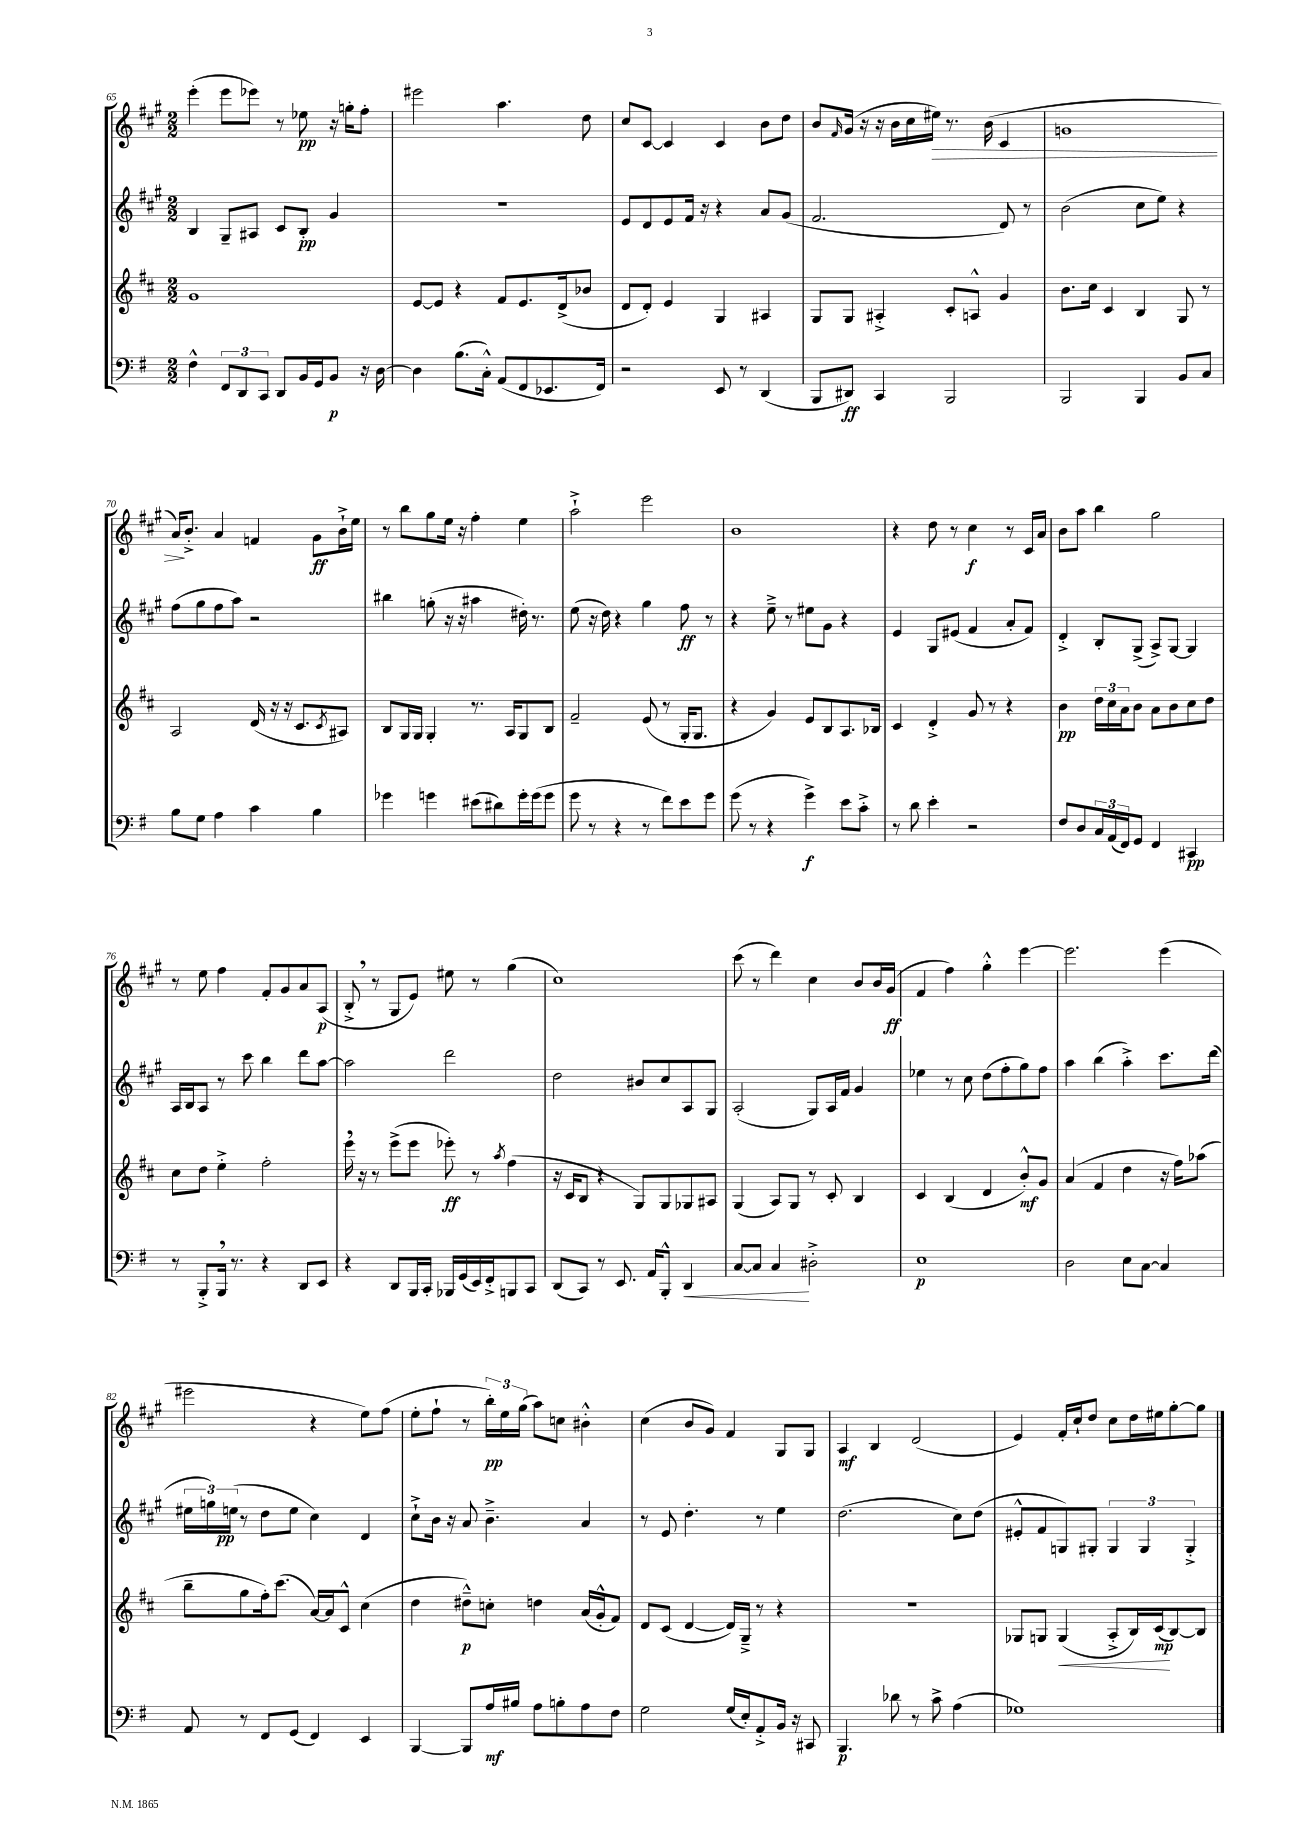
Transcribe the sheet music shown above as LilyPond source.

<<
\new StaffGroup <<
\new Staff = "s0" {
    \clef treble \key a \major \numericTimeSignature \time 2/2
    e'''4-.( e'''8 ees'''8) r8 ees''8\pp r16 g''16-. fis''8-. |
    eis'''2 a''4. d''8 |
    cis''8 cis'8~ cis'4 cis'4 b'8 d''8 |
    b'8 \grace { fis'16 } gis'16( r16 r16 b'16 cis''16 eis''16\>) r8. b'16( cis'4 |
    g'1 |
    a'16\!) b'8.-.-> a'4 f'4 gis'8\ff b'16-!-> e''16 |
    r8 b''8 gis''8 e''16 r16 fis''4-. e''4 |
    a''2-!-> e'''2 |
    b'1 |
    r4 d''8 r8 cis''4\f r8 cis'16 a'16 |
    b'8 a''8 b''4 gis''2 |
    r8 e''8 fis''4 fis'8-. gis'8 a'8 a8\p( |
    b8-.-> \breathe r8 gis8 e'8) eis''8 r8 gis''4( |
    cis''1) |
    cis'''8( r8 d'''4) cis''4 b'8 b'16 gis'16\ff( |
    fis'4 fis''4) gis''4-.-^ e'''4~ |
    e'''2. e'''4( |
    eis'''2 r4 e''8) fis''8( |
    e''8-. fis''8-! r8 \tuplet 3/2 { b''16-.\pp) e''16 gis''16( } a''8) c''8 bis'4-.-^ |
    cis''4( b'8 gis'8) fis'4 gis8 gis8 |
    a4\mf b4 d'2( |
    e'4) fis'16-. cis''16-! d''8 cis''8 d''16 eis''16 gis''8~-. gis''8 \bar "|." |
}
\new Staff = "s1" {
    \clef treble \key a \major \numericTimeSignature \time 2/2
    b4 gis8-- ais8 cis'8 b8-.\pp gis'4 |
    r1 |
    e'8 d'8 e'8 fis'16 r16 r4 a'8 gis'8( |
    fis'2. d'8) r8 |
    b'2( cis''8 e''8) r4 |
    fis''8( gis''8 fis''8 a''8) r2 |
    bis''4 g''8-.( r16 r16 ais''4 dis''16-.) r8. |
    e''8( r16 d''16) r4 gis''4 fis''8\ff r8 |
    r4 e''8---> r8 eis''8 gis'8 r4 |
    e'4 gis8 eis'8( fis'4 a'8-. fis'8) |
    d'4-.-> b8-. gis8->( a8->) gis8~ gis4 |
    a16 b16 a8 r8 cis'''8 b''4 d'''8 a''8~ |
    a''2 d'''2 |
    d''2 bis'8 cis''8 a8 gis8 |
    a2-.( gis8) a16 fis'16 gis'4 |
    ees''4 r8 cis''8 d''8( fis''8-. gis''8) fis''8 |
    a''4 b''4( a''4-.->) cis'''8. d'''16( |
    \tuplet 3/2 { eis''16 g''16) e''16\pp( } r8 d''8 e''8 cis''4) d'4 |
    cis''8-!-> b'16 r16 a'8 b'4.---> a'4 |
    r8 e'8 d''4.-. r8 e''4 |
    d''2.( cis''8) d''8( |
    eis'8-.-^ fis'8 g8) gis8-. \tuplet 3/2 { gis4 gis4 gis4-.-> } \bar "|." |
}
\new Staff = "s2" {
    \clef treble \key d \major \numericTimeSignature \time 2/2
    g'1 |
    e'8~ e'8 r4 fis'8 e'8. d'16->( bes'8 |
    d'8 d'8-.) e'4 g4 ais4 |
    g8 g8 ais4-.-> cis'8-. a8-^ g'4 |
    b'8. cis''16 cis'4 b4 g8 r8 |
    a2 d'16( r16 r16 cis'8. \acciaccatura { cis'8 } ais8) |
    b8 g16 g16 g4-. r8. a16 g8 b8 |
    fis'2-- e'8( r8 g16-. g8. |
    r4 g'4) e'8 b8 a8. bes16 |
    cis'4 d'4-.-> g'8 r8 r4 |
    b'4\pp \tuplet 3/2 { d''16 cis''16 a'16 } b'8 a'8 b'8 cis''8 d''8 |
    cis''8 d''8 e''4-.-> fis''2-. |
    e'''16 \breathe r16 r8 e'''8->( e'''8 ees'''8-.\ff) r8 \acciaccatura { a''8 } fis''4( |
    r16 cis'16 b8 r4 g8) g8 ges8 ais8 |
    g4( a8) g8 r8 cis'8-. b4 |
    cis'4 b4( d'4 b'8-.-^\mf) g'8 |
    a'4( fis'4 d''4 r16 fis''16) aes''8( |
    b''8-- g''8 fis''16-.) cis'''8.( a'16~) a'16 cis'8-^ cis''4( |
    d''4 dis''8---^\p) c''8-. d''4 a'16( g'16-.-^ fis'8) |
    d'8 cis'8( d'4~ d'16) g16---> r8 r4 |
    R1 |
    ges8 g8 g4\<( a8-.-> b16) cis'16\mp\!( b8~) b8 \bar "|." |
}
\new Staff = "s3" {
    \clef bass \key g \major \numericTimeSignature \time 2/2
    fis4-^ \tuplet 3/2 { fis,8 d,8 c,8 } d,8 b,16 g,16 b,8\p r16 d16~ |
    d4 b8.( c16-.-^) a,8( fis,8 ees,8. fis,16) |
    r2 e,8 r8 d,4( |
    b,,8 dis,8\ff) c,4 b,,2 |
    b,,2 b,,4 b,8 c8 |
    b8 g8 a4 c'4 b4 |
    ges'4 g'4 eis'8( dis'8) g'16-. g'16( g'8 |
    g'8 r8 r4 r8 fis'8) e'8 g'8 |
    g'8( r8 r4 g'4->\f) e'8 c'8-.-> |
    r8 d'8 e'4-. r2 |
    fis8 d8 \tuplet 3/2 { c16 a,16( fis,16) } g,8 fis,4 cis,4\pp |
    r8 b,,8-.-> b,,16 \breathe r8. r4 d,8 e,8 |
    r4 d,8 b,,16 c,16-. bes,,16 g,16( e,16) fis,16-.-> b,,8 c,8 |
    d,8( c,8) r8 e,8. a,16 b,,8-.-^ d,4\< |
    c8~ c8 c4\! dis2-.-> |
    e1\p |
    d2 e8 c8~ c4 |
    a,8 r8 fis,8 g,8( fis,4) e,4 |
    b,,4~ b,,8 a16\mf bis16 a8 b8-. a8 fis8 |
    g2 g16( e16-.) a,8-.-> b,16 r16 cis,8 |
    b,,4.\p des'8 r8 c'8-> a4( |
    ges1) \bar "|." |
}
>>
>>
\layout { \context { \Score currentBarNumber = #65 } }
